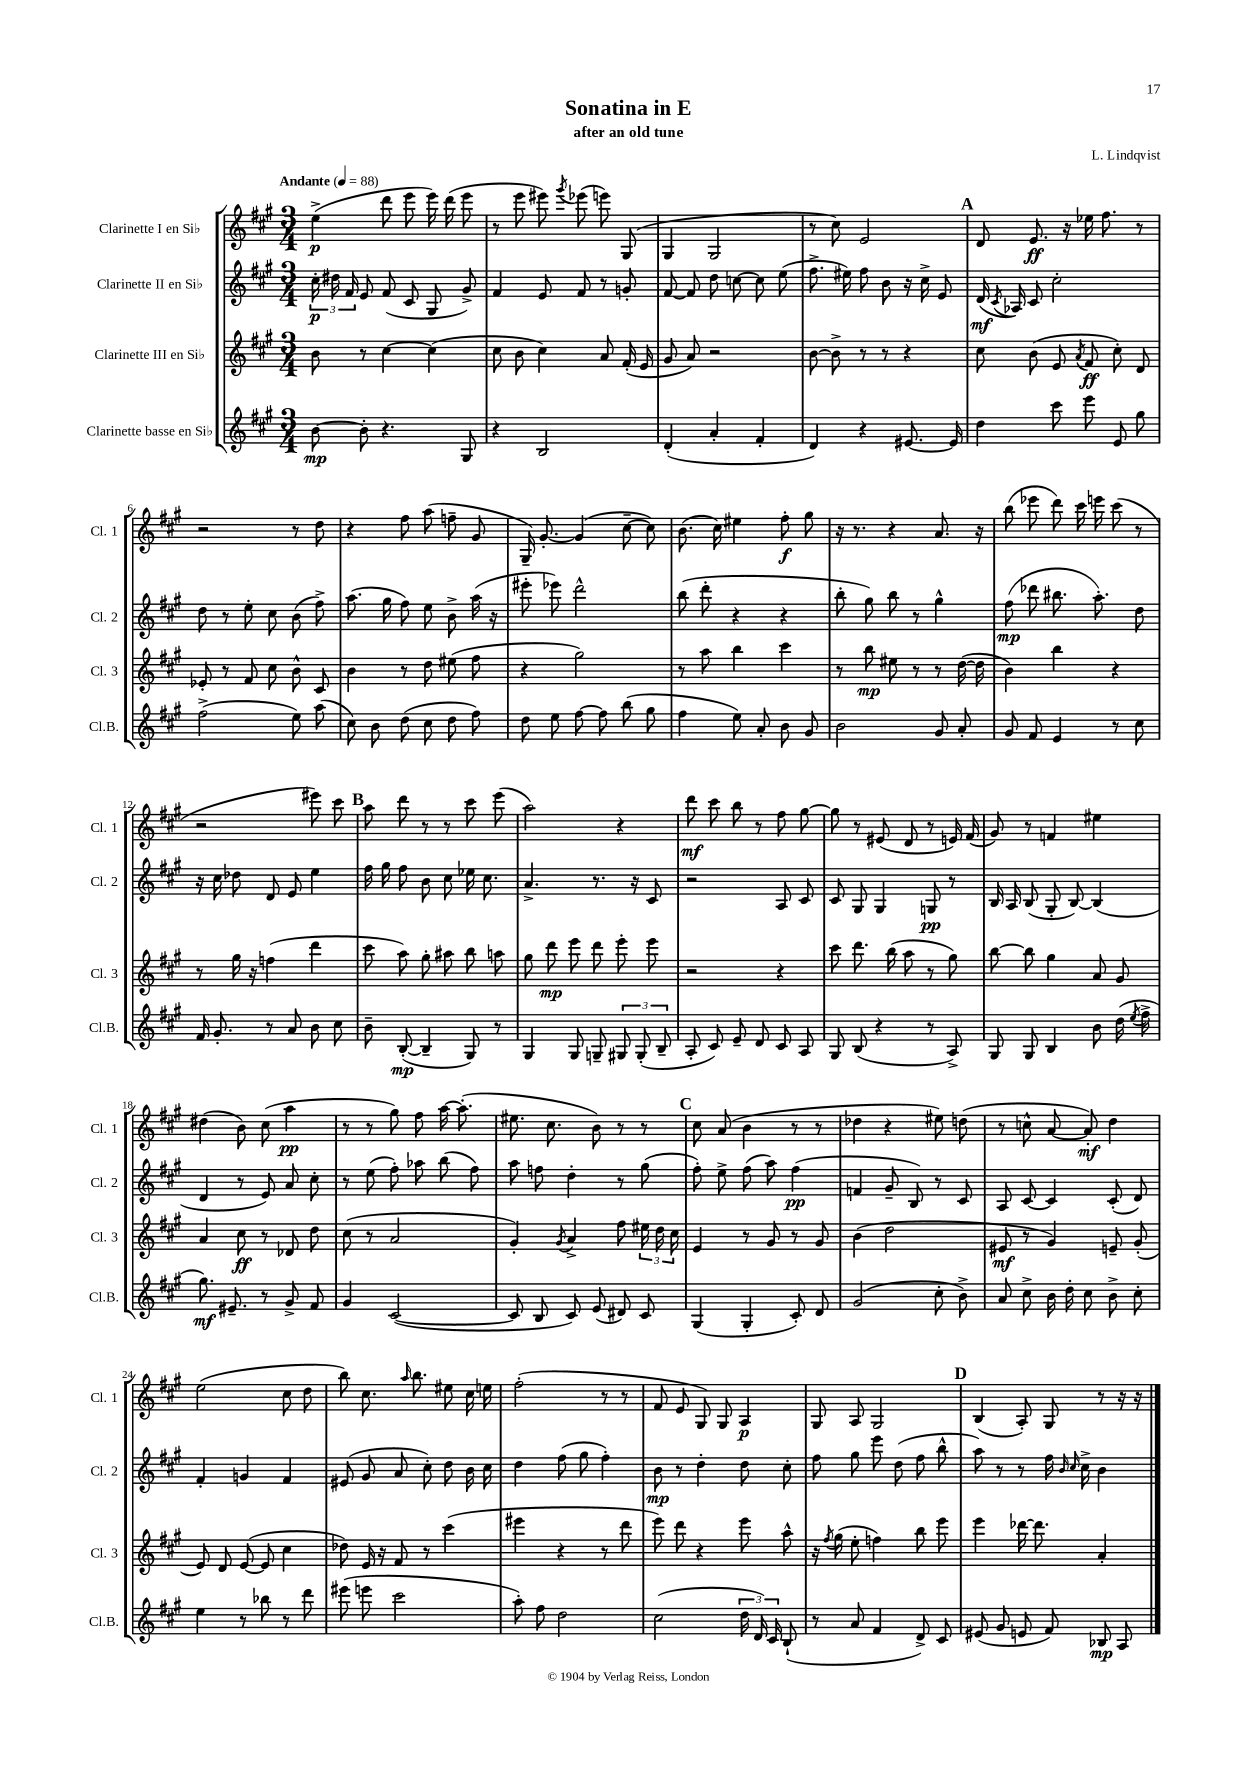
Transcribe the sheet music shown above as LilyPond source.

\header { title = "Sonatina in E" composer = "L. Lindqvist" subtitle = "after an old tune" }
<<
\new StaffGroup <<
\new Staff = "s0" \with { instrumentName = "Clarinette I en Sib" shortInstrumentName = "Cl. 1" } {
    \clef treble \key a \major \numericTimeSignature \time 3/4 \tempo "Andante" 4 = 88
    \autoBeamOff e''4->\p( d'''8 e'''8 e'''16) d'''16( e'''8 |
    r8 e'''8 eis'''8) \acciaccatura { gis'''8 } ees'''8( e'''8) gis8( |
    gis4 gis2 |
    r8 cis''8) e'2 |
    \mark \markup { \bold "A" } d'8 e'8.\ff r16 ees''16 fis''8. r8 |
    r2 r8 d''8 |
    r4 fis''8 a''8( f''8-- gis'8 |
    gis16--) gis'8.~-. gis'4( cis''8~-- cis''8) |
    b'8.( cis''16) eis''4 fis''8-.\f gis''8 |
    r16 r8. r4 a'8. r16 |
    b''8( ees'''8 d'''8) cis'''16 e'''16 cis'''8( r8 |
    r2 eis'''8) cis'''8 |
    \mark \markup { \bold "B" } a''8 d'''8 r8 r8 cis'''8 e'''8( |
    a''2) r4 |
    d'''8\mf cis'''8 b''8 r8 fis''8 gis''8~ |
    gis''8 r8 eis'8( d'8 r8 e'16) fis'16( |
    gis'8) r8 f'4 eis''4 |
    dis''4( b'8) cis''8( a''4\pp |
    r8 r8 gis''8) fis''8 a''16~ a''8.-.( |
    eis''8. cis''8. b'8) r8 r8 |
    \mark \markup { \bold "C" } cis''8 a'8( b'4 r8 r8 |
    des''4 r4 eis''8) d''8( |
    r8 c''8-^ a'8~ a'8-.\mf) d''4 |
    e''2( cis''8 d''8 |
    b''8) cis''8. \grace { a''16 } b''8. eis''8 cis''16 e''16 |
    fis''2-.( r8 r8 |
    fis'8 e'8 gis8) gis8 a4\p |
    gis8 a8 gis2 |
    \mark \markup { \bold "D" } b4( a8-.) gis8 r8 r16 r16 \bar "|." |
}
\new Staff = "s1" \with { instrumentName = "Clarinette II en Sib" shortInstrumentName = "Cl. 2" } {
    \clef treble \key a \major \numericTimeSignature \time 3/4
    \autoBeamOff \tuplet 3/2 { cis''16-.\p dis''16 fis'16 } e'8 fis'8( cis'8 gis8 gis'8->) |
    fis'4 e'8 fis'8 r8 g'8-. |
    fis'8~ fis'8 d''8 c''8~ c''8 e''8( |
    fis''8.-> eis''16) fis''8 b'8 r16 cis''16-> e'8 |
    \mark \markup { \bold "A" } d'16\mf( \acciaccatura { cis'8 } aes16) cis'8 cis''2-. |
    d''8 r8 e''8-. cis''8 b'8( fis''8->) |
    a''8.( gis''16 fis''8) e''8 b'8-> a''16( r16 |
    eis'''8-. ees'''8) d'''2-^ |
    b''8( d'''8-. r4 r4 |
    b''8-. gis''8) b''8 r8 gis''4-^ |
    fis''8\mp( des'''8 bis''8. a''8.-.) d''8 |
    r16 cis''16 des''8 d'8 e'8 e''4 |
    \mark \markup { \bold "B" } fis''16 gis''16 fis''8 b'8 cis''8 ees''16 cis''8. |
    a'4.-> r8. r16 cis'8 |
    r2 a8 cis'8 |
    cis'8 gis8 gis4 g8\pp r8 |
    b16 a16 b8( gis8-. b8~) b4( |
    d'4 r8 e'8) a'8 cis''8-. |
    r8 e''8( fis''8-.) aes''8 b''8( fis''8) |
    a''8 f''8 d''4-. r8 gis''8( |
    \mark \markup { \bold "C" } fis''8-.) e''8-> fis''8( a''8) fis''4\pp( |
    f'4 gis'8-- b8) r8 cis'8 |
    a8 cis'8~ cis'4 cis'8-.( d'8) |
    fis'4-. g'4 fis'4 |
    eis'8( gis'8 a'8 cis''8-.) d''8 b'16 cis''16 |
    d''4 fis''8( gis''8 fis''4-.) |
    b'8\mp r8 d''4-. d''8 cis''8-. |
    fis''8 gis''8 e'''8 d''8( fis''8 b''8-^ |
    \mark \markup { \bold "D" } a''8) r8 r8 fis''16 \grace { b'16 cis''16 } cis''16-> b'4 \bar "|." |
}
\new Staff = "s2" \with { instrumentName = "Clarinette III en Sib" shortInstrumentName = "Cl. 3" } {
    \clef treble \key a \major \numericTimeSignature \time 3/4
    \autoBeamOff b'8 r8 cis''4~ cis''4( |
    cis''8 b'8 cis''4) a'8 fis'16-.( e'16 |
    gis'8 a'8) r2 |
    b'8~ b'8-> r8 r8 r4 |
    \mark \markup { \bold "A" } cis''8 b'8( e'8 \acciaccatura { a'8 } fis'8\ff cis''8-.) d'8 |
    ees'8-. r8 fis'8 cis''8 b'8-^ cis'8 |
    b'4 r8 d''8 eis''8( fis''8 |
    r4 gis''2) |
    r8 a''8 b''4 cis'''4 |
    r8 b''8\mp eis''8 r8 r8 d''16~( d''16 |
    b'4) b''4 r4 |
    r8 gis''16 r16 f''4( d'''4 |
    \mark \markup { \bold "B" } cis'''8 a''8) gis''8-. ais''8 b''8 a''8 |
    gis''8 d'''8\mp e'''8 d'''8 e'''8-. e'''8 |
    r2 r4 |
    cis'''8 d'''8. b''16( a''8 r8 gis''8) |
    b''8~ b''8 gis''4 a'8 gis'8 |
    a'4 cis''8\ff r8 des'8 d''8 |
    cis''8( r8 a'2 |
    gis'4-.) \acciaccatura { gis'8 } a'4-> fis''8 \tuplet 3/2 { eis''16 d''16 cis''16 } |
    \mark \markup { \bold "C" } e'4 r8 gis'8 r8 gis'8 |
    b'4( d''2 |
    eis'8\mf r8 gis'4) e'8-- gis'8-.( |
    e'8) d'8 e'8~( e'8 cis''4 |
    des''8) e'16 r16 fis'8 r8 cis'''4( |
    eis'''4 r4 r8 d'''8 |
    e'''8) d'''8 r4 e'''8 a''8-^ |
    r16 \acciaccatura { fis''8 } gis''16( e''8-. f''4) b''8 e'''8 |
    \mark \markup { \bold "D" } e'''4 des'''16~ des'''8. a'4-. \bar "|." |
}
\new Staff = "s3" \with { instrumentName = "Clarinette basse en Sib" shortInstrumentName = "Cl.B." } {
    \clef treble \key a \major \numericTimeSignature \time 3/4
    \autoBeamOff b'8~\mp b'8-. r4. gis8 |
    r4 b2 |
    d'4-.( a'4-. fis'4-. |
    d'4) r4 eis'8.~ eis'16 |
    \mark \markup { \bold "A" } d''4 cis'''8 e'''8 e'8 gis''8 |
    fis''2->( e''8) a''8( |
    cis''8) b'8 d''8( cis''8 d''8 fis''8) |
    d''8 e''8 fis''8~ fis''8 b''8( gis''8 |
    fis''4 e''8) a'8-. b'8 gis'8 |
    b'2 gis'8 a'8-. |
    gis'8 fis'8 e'4 r8 cis''8 |
    fis'16 gis'8.-. r8 a'8 b'8 cis''8 |
    \mark \markup { \bold "B" } b'8-- b8~-.\mp( b4-- gis8) r8 |
    gis4 gis8 g8-- \tuplet 3/2 { gis8 gis8-.( b8-- } |
    a8-. cis'8) e'8-- d'8 cis'8 a8 |
    gis8 b8( r4 r8 a8->) |
    gis8 gis8 b4 b'8 d''16( \acciaccatura { e''8 } fis''16-> |
    gis''8.\mf) eis'8.-- r8 gis'8-> fis'8 |
    gis'4 cis'2~( |
    cis'8 b8 cis'8) e'8( dis'8) cis'8 |
    \mark \markup { \bold "C" } gis4( gis4-. cis'8-.) d'8 |
    gis'2( cis''8-. b'8->) |
    a'8 cis''8-> b'16 d''16-. cis''8 b'8-> cis''8-. |
    e''4 r8 bes''8 r8 d'''8 |
    eis'''8( e'''8 cis'''2 |
    a''8-.) fis''8 d''2 |
    cis''2( \tuplet 3/2 { d''16 d'16) cis'16 } b8-!( |
    r8 a'8 fis'4 d'8->) cis'8 |
    \mark \markup { \bold "D" } eis'8( gis'8 e'8 fis'8) bes8\mp a8 \bar "|." |
}
>>
>>
